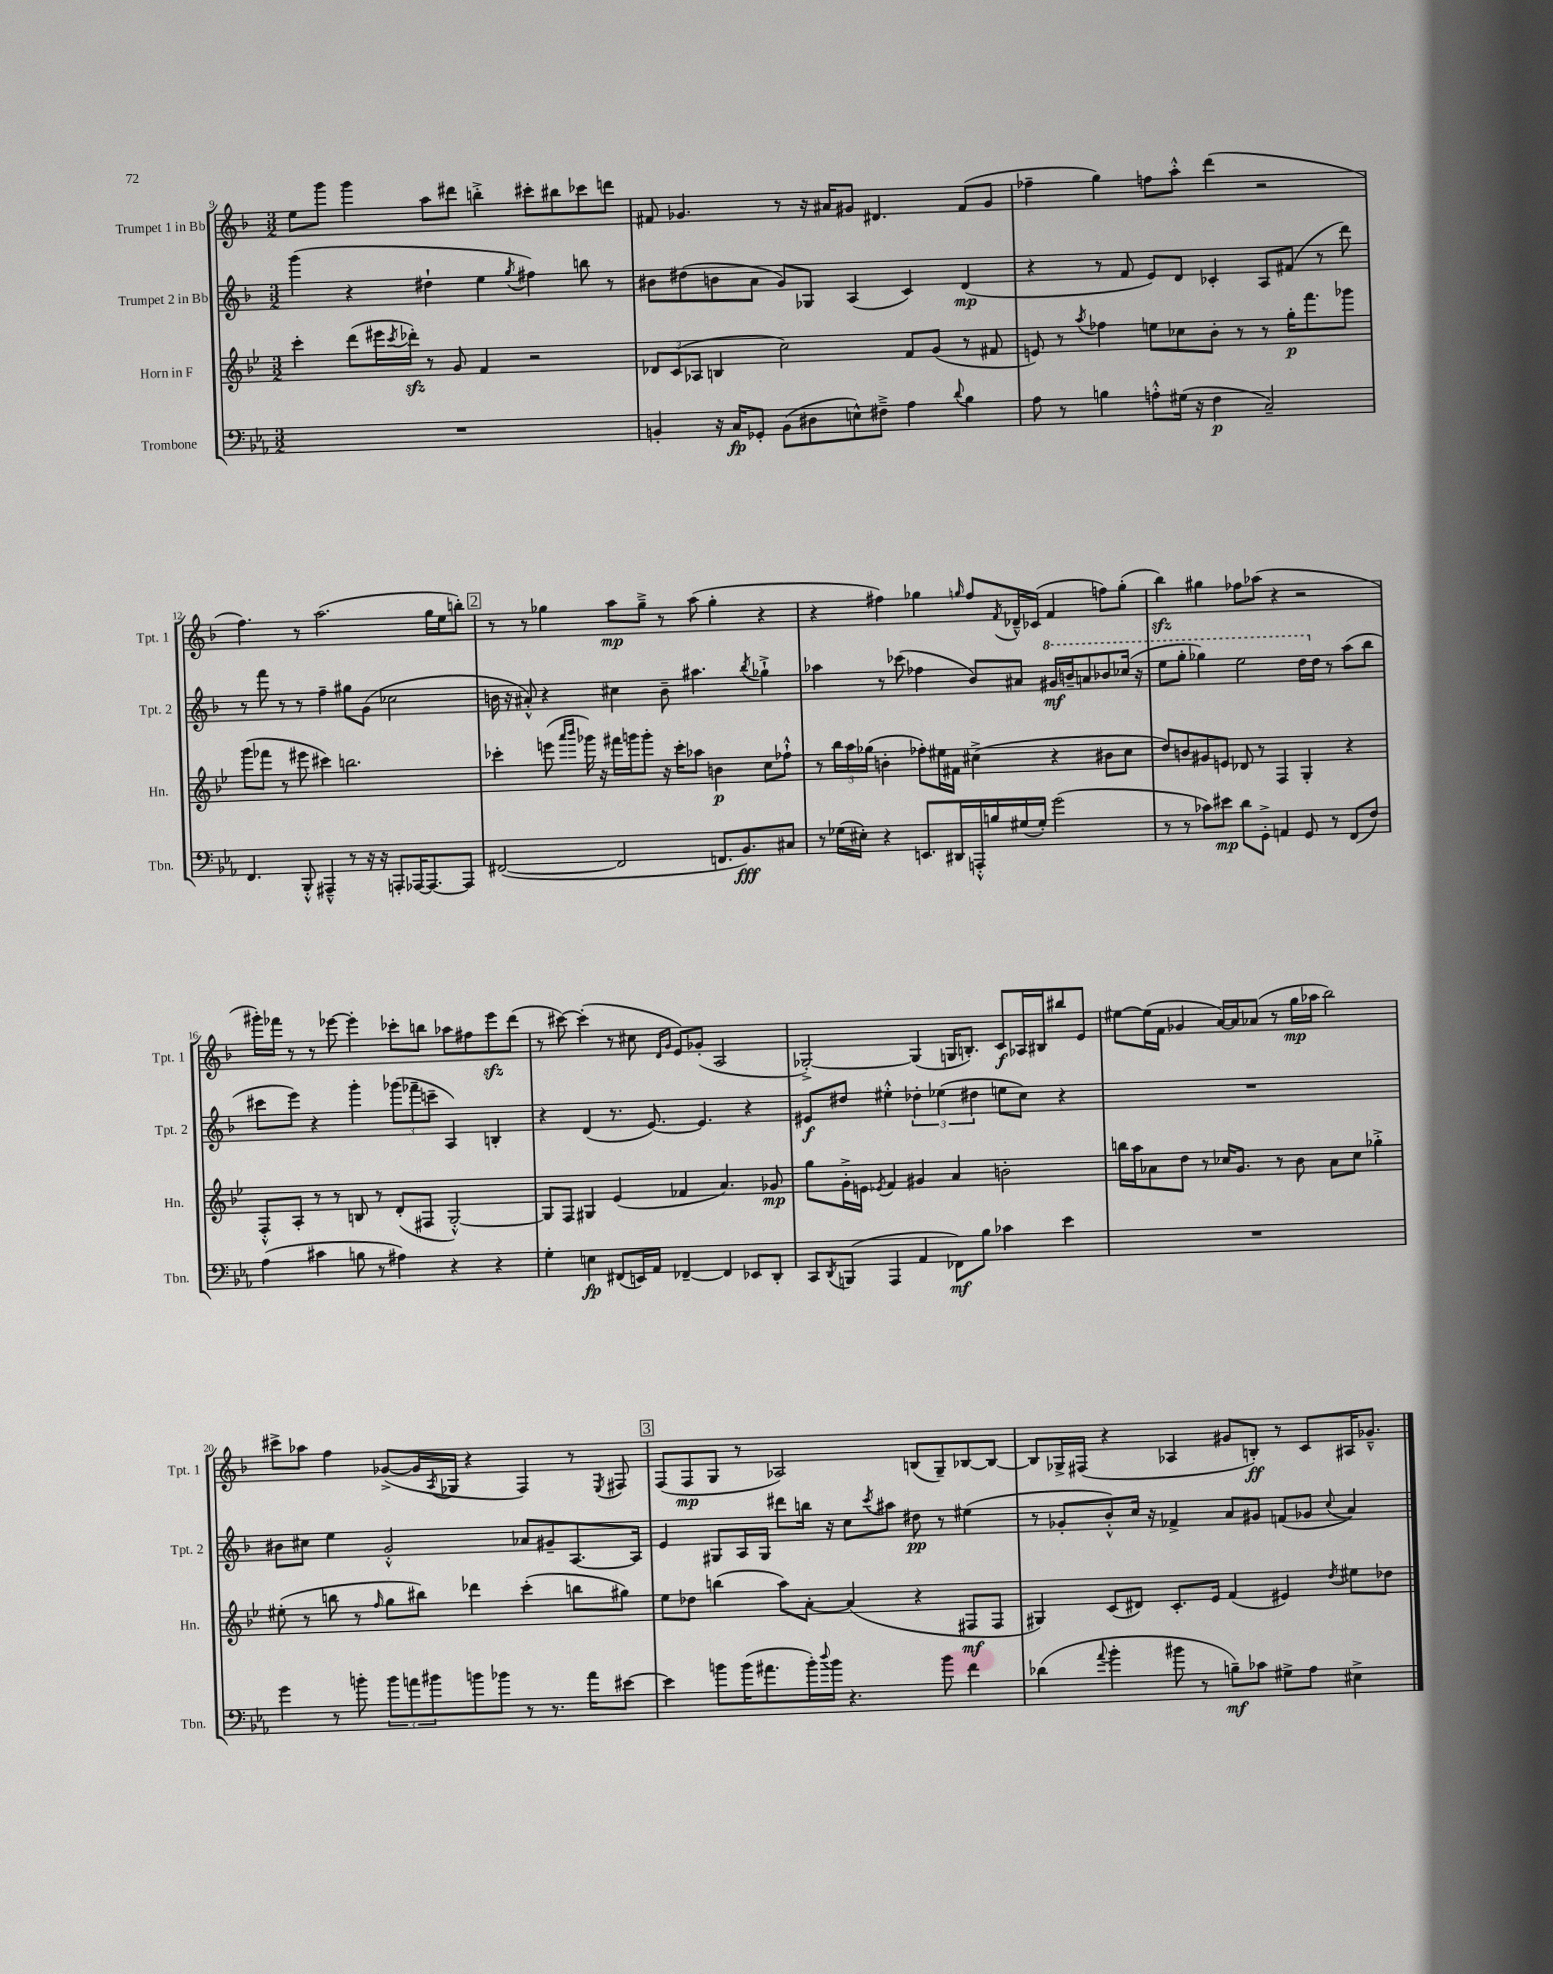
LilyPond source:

<<
\new StaffGroup <<
\new Staff = "s0" \with { instrumentName = "Trumpet 1 in Bb" shortInstrumentName = "Tpt. 1" } {
    \clef treble \key f \major \numericTimeSignature \time 3/2
    e''8 g'''8 g'''4 a''8 dis'''8 b''4-.-> cis'''8-. bis''8 ces'''8 d'''8 |
    fis'8 ges'4. r8 r16 ais'16 gis'8 dis'4. fis'8( gis'8 |
    fes''4-- g''4) f''8 a''8-.-^ d'''4( r2 |
    f''4.) r8 a''2.( g''16 e''16 b''8-.) |
    \mark \markup { \box "2" } r8 r8 ges''4 a''8\mp ges''8---> r8 a''8( ges''4-. r4 |
    r4 fis''4) ges''4 \grace { g''16 } fis''8 \acciaccatura { f'8 } des'16---^ ces'16( f'4 f''8) g''8-.( |
    bes''4\sfz) gis''4 fes''8 aes''8( r4 r2 |
    gis'''16-.) fes'''16 r8 r8 ees'''8~ ees'''4-. ces'''8-. b''8 aes''8 fis''8 ees'''8\sfz d'''8( |
    r8 cis'''8~) cis'''4-.( r8 cis''8 \grace { d'16 g'16 } e'8) ges'8-.( a2 |
    ges2~-.->) ges4( g16 b8.-.) c'8\f aes16 bis16 bis''8 e'8 |
    eis''8~ eis''16( f'16 ges'4 a'16~) a'16 aes'8( r8 g''16\mp aes''16 bes''2) |
    cis'''8-> aes''8 f''4 ges'8~->( ges'16 \acciaccatura { a8 } ges16 r4 f4) r8 \acciaccatura { e8 } fis8 |
    \mark \markup { \box "3" } f8( f8\mp g8 r8 aes2) b8( g8--) bes8~ bes8~ |
    bes8 ges16-> fis16( r4 aes4 gis'8 b8-.\ff) r8 c'8 ais16 ges'8.---^ \bar "|." |
}
\new Staff = "s1" \with { instrumentName = "Trumpet 2 in Bb" shortInstrumentName = "Tpt. 2" } {
    \clef treble \key f \major \numericTimeSignature \time 3/2
    g'''4( r4 dis''4-! e''4 \acciaccatura { g''8 } fis''4) b''8 r8 |
    bis'8 dis''8( b'8 a'8 g'8) ges8 a4( c'4) d'4\mp( |
    r4 r8 f'8 e'8) d'8 ces'4-. a8 fis'8( r8 d'''8) |
    r8 f'''8 r8 r8 f''4-- gis''8 g'8( ces''2 |
    \mark \markup { \box "2" } b'16 r16 ais'8-.-^) r4 cis''4 b'8-- ais''4. \acciaccatura { bes''8 } ges''4-!-> |
    aes''4 r8 ces'''8( fes''4 bes'8) ais'8 \ottava #1 gis''16\mf b''16-- a''8 bes''8 ces'''!16( r16 |
    e'''8 g'''8-. ges'''4) e'''2 d'''16 \ottava #0 d''16 r8 a''8( bes''8 |
    cis'''8 e'''8) r4 g'''4-. \tuplet 3/2 { ges'''8( fes'''8-- c'''8-- } a4) b4-. |
    r4 d'4( r8. e'8.~) e'4. r4 |
    eis'8\f dis''8 eis''4-.-^ \tuplet 3/2 { des''4-. ees''4( dis''4 } e''8 c''8) r4 |
    R1. |
    bis'8 cis''8 e''4 g'2-.-^ aes'8 gis'8-- a8.~ a16 |
    \mark \markup { \box "3" } e'4 gis8 a16 gis16 dis'''8 b''16 r16 c''8 \acciaccatura { c'''8 } ais''8 dis''8\pp r8 eis''4( |
    r8 ges'8-. bes'8-.-^) c''16 r16 fes'4-> a'8 gis'8 f'8( ges'8 \appoggiatura { c''8 } a'4) \bar "|." |
}
\new Staff = "s2" \with { instrumentName = "Horn in F" shortInstrumentName = "Hn." } {
    \clef treble \key bes \major \numericTimeSignature \time 3/2
    c'''4-. d'''8( eis'''16 \acciaccatura { c'''8 } des'''16-.\sfz) r8 g'8 f'4 r2 |
    \tuplet 3/2 { des'8 c'8( aes8 } b4 c''2) f'8 g'8( r8 fis'8 |
    e'8) r8 \acciaccatura { a''8 } fes''4 e''8 ces''8 bes'8-. r8 r8 g''16-.\p f'''8. ges'''8 |
    g'''8( fes'''8 r8 eis'''8 cis'''4) b''2. |
    \mark \markup { \box "2" } ces'''4-. e'''8( \grace { a'''16 bes'''16 } ges'''16) r16 fis'''16 g'''16 g'''8-. r16 ces'''16-. aes''8 b'4\p c''8 fes''8-!-^ |
    r8 \tuplet 3/2 { bes''16 a''16 ges''16( } b'4-. fes''8-.) eis''16 fis'16 cis''4->( r4 bis'8 cis''8 |
    d''8) b'8 gis'8 e'8 des'8 r8 f4 g4-. r4 |
    f8-.-^ a8-. r8 r8 b8 r8 d'8-.( fis8 g2~-.-^) |
    g8 f8 gis4 ees'4( fes'4 a'4.) ges'8\mp |
    g''8 g'16-.-> e'16 \acciaccatura { ees'8 } f'4 gis'4 a'4 b'2-. |
    b''16 a''16 aes'8 d''8 r8 ces''16 g'8. r8 bes'8 aes'8 ces''8 ges''4-.-> |
    eis''8-.( r8 b''8 r8 \grace { f''16 } g''8 bis''8) des'''4 c'''4-.( b''8 gis''8) |
    \mark \markup { \box "3" } ees''8 des''8 b''4( a''8) a'8~-. a'4( r4 fis8\mf fis8 |
    gis4) c'8( dis'8) c'8.-. ees'16 f'4( eis'4) \acciaccatura { d''8 } eis''8 des''8 \bar "|." |
}
\new Staff = "s3" \with { instrumentName = "Trombone" shortInstrumentName = "Tbn." } {
    \clef bass \key ees \major \numericTimeSignature \time 3/2
    R1. |
    b,4-. r16 c16\fp ges,8-. b,8( dis8 e8-^) fis8---> aes4 \appoggiatura { d'8 } bes4 |
    aes8 r8 b4 a8-.-^ gis16( r16 f4\p c2--) |
    f,4. bes,,8-.-^ ais,,4---^ r8 r16 r16 a,,8-. aes,,16~ aes,,8.~ aes,,8 |
    \mark \markup { \box "2" } fis,2~( fis,2 f,8. bes,8.\fff) cis8 |
    r8 ges16( eis16-.) r4 e,8. dis,16 a,,16-.-^ b16 gis16( gis16-.) g'2( |
    r8 r8 ces'8) eis'8\mp d'8 g,8-.-> a,4 g,8 r8 f,8( f8) |
    aes4( cis'4 b8 r8 ais4) r4 r4 |
    g4-. e4\fp fis,8( e,16) aes,16 fes,4~-- fes,4 ees,8 d,8-. |
    c,8 \acciaccatura { d,8 } b,,8( aes,,4 aes,4 fes,8\mf) bes8 ces'4 ees'4 |
    R1. |
    g'4 r8 b'8-. \tuplet 3/2 { b'8 a'8 bis'8 } b'8 bes'8 r8 r8. a'16 eis'8~ |
    \mark \markup { \box "3" } eis'4 b'8 b'16( ais'8. b'16-.) \appoggiatura { d''8 } b'16 r4. b'8 f'4 |
    des'4( \appoggiatura { aes'8 } bes'4-. bis'8 r8 b8--\mf) ces'8 gis8-> aes8 eis4-> \bar "|." |
}
>>
>>
\layout { \context { \Score currentBarNumber = #9 } }
